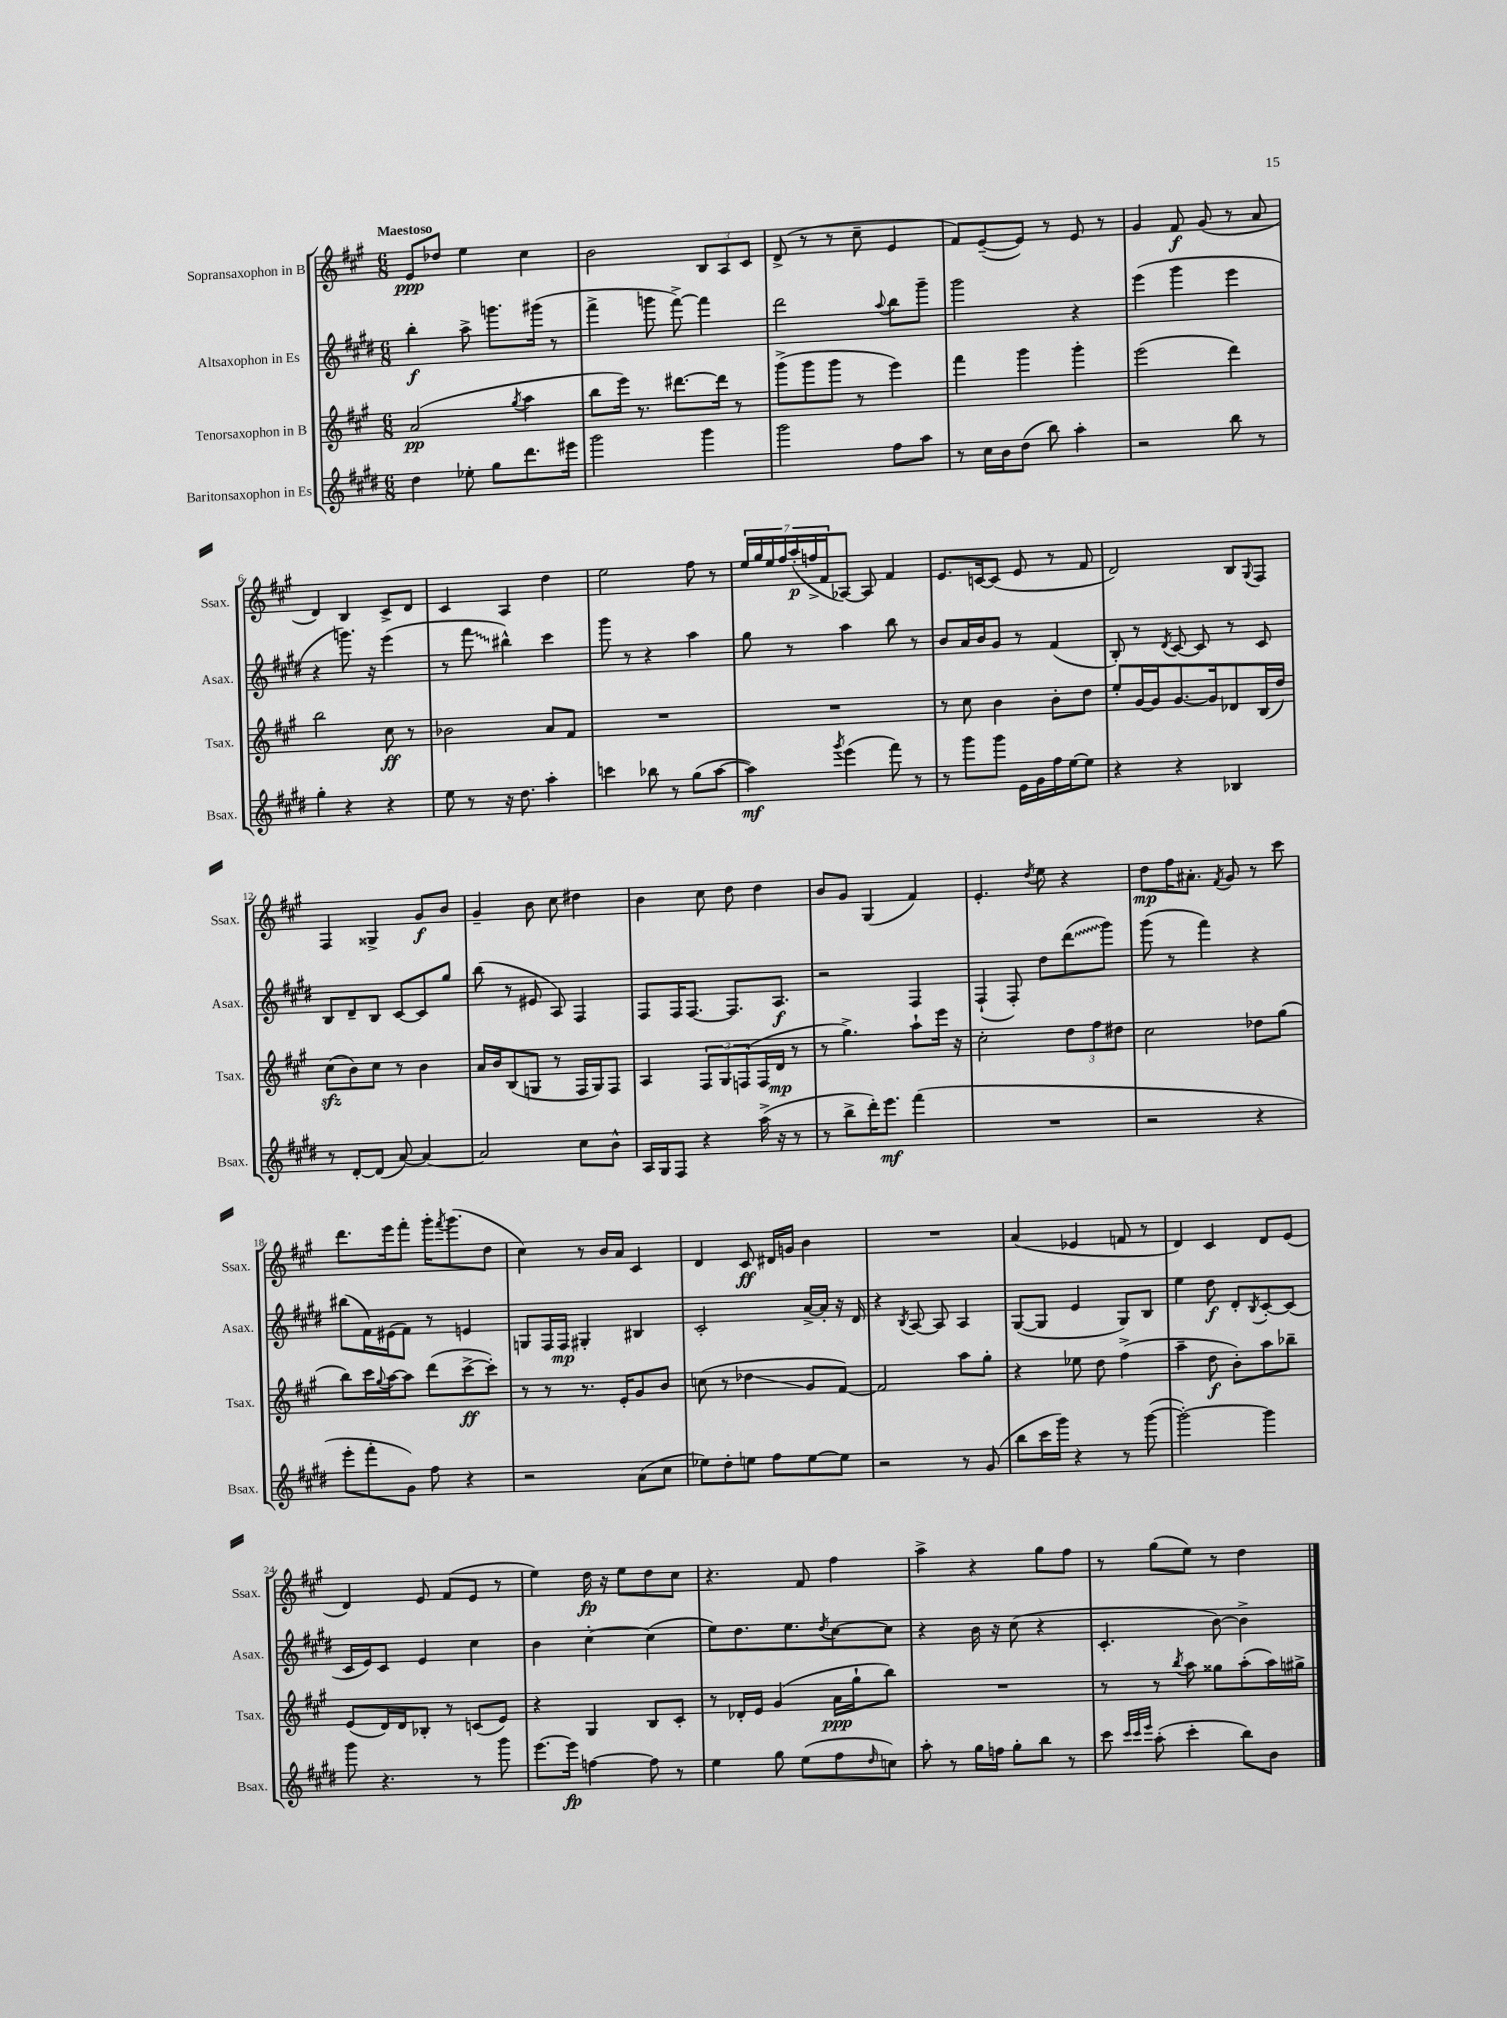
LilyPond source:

<<
\new StaffGroup <<
\new Staff = "s0" \with { instrumentName = "Sopransaxophon in B" shortInstrumentName = "Ssax." } {
    \clef treble \key a \major \numericTimeSignature \time 6/8 \tempo "Maestoso"
    e'8\ppp des''8 e''4 cis''4 |
    b'2 \tuplet 3/2 { b8 a8 cis'8 } |
    d'8->( r8 r8 cis''8-- e'4 |
    fis'8) e'8~--( e'8) r8 e'8 r8 |
    gis'4 fis'8\f gis'8( r8 a'8 |
    d'4) b4 cis'8-> d'8 |
    cis'4 a4 d''4 |
    e''2 fis''8 r8 |
    \tuplet 7/4 { e''16 gis''16 e''16 fis''16 a''16-.\p( f''16-> fis'16 } aes8~) aes8 fis'4 |
    e'8. c'16~ c'8( e'8 r8 fis'8 |
    d'2) b8 \appoggiatura { gis8 } fis8 |
    fis4 gisis4-> gis'8\f b'8 |
    gis'4-- b'8 cis''8 dis''4 |
    b'4 cis''8 d''8 d''4 |
    b'8 gis'8 gis4( fis'4) |
    e'4.-. \acciaccatura { d''8 } e''8 r4 |
    d''8\mp fis''16 ais'8.-. \acciaccatura { fis'8 } gis'8 r8 cis'''8 |
    d'''8. e'''16 fis'''8-. gis'''16-. \acciaccatura { fis'''8 } gis'''8.( d''8 |
    cis''4) r8 b'16 a'16 cis'4 |
    d'4 cis'8\ff dis'16 g'16 b'4 |
    R2. |
    a'4( ees'4 f'8 r8 |
    d'4) cis'4 d'8 e'8( |
    d'4) e'8 fis'8( e'8 r8 |
    e''4) d''16\fp r16 e''8 d''8 cis''8 |
    r4. fis'8 fis''4 |
    a''4-> r4 gis''8 fis''8 |
    r8 gis''8( e''8) r8 d''4 \bar "|." |
}
\new Staff = "s1" \with { instrumentName = "Altsaxophon in Es" shortInstrumentName = "Asax." } {
    \clef treble \key e \major \numericTimeSignature \time 6/8
    b''4-.\f a''8-> g'''8. gis'''16( r8 |
    fis'''4-> g'''8 fis'''8~->) fis'''4 |
    dis'''2 \appoggiatura { a''8 } b''8 gis'''8-- |
    gis'''2 r4 |
    e'''4( gis'''4 e'''4 |
    r4 g'''8.) r16 e'''4( |
    r8 \once \override Glissando.style = #'zigzag fis'''8\glissando bis''4-^) cis'''4 |
    gis'''8 r8 r4 a''4 |
    gis''8 r8 a''4 b''8 r8 |
    b'8 a'16 b'16 gis'8 r8 fis'4( |
    b8-.) r8 \acciaccatura { dis'8 } cis'8~ cis'8 r8 cis'8 |
    b8 dis'8-- b8 cis'8~ cis'8 gis''8 |
    b''8( r8 eis'8 a8) fis4 |
    fis8 fis16 fis8.~ fis8. a8.\f |
    r2 fis4 |
    fis4-!( fis8-.) dis''8 \once \override Glissando.style = #'zigzag dis'''8\glissando( gis'''8) |
    gis'''8( r8 fis'''4) r4 |
    bis''8( fis'16) eis'16( fis'8) r8 e'4 |
    g8 fis16 fis16\mp gis4-. bis4 |
    cis'2-. a'16~-> a'16-. r16 dis'16 |
    r4 \acciaccatura { b8 } a8~ a8 a4 |
    gis8~( gis8 e'4 gis8) b8 |
    e''4 dis''8\f dis'8-. \acciaccatura { b8 } cis'8~-. cis'8( |
    cis'16 e'16) cis'8 e'4 cis''4 |
    b'4 cis''4~-. cis''4( |
    e''8) dis''8. e''8. \acciaccatura { dis''8 } cis''8~ cis''8 |
    r4 b'16 r16 cis''8( r4 |
    cis'4.-. b'8~) b'4-> \bar "|." |
}
\new Staff = "s2" \with { instrumentName = "Tenorsaxophon in B" shortInstrumentName = "Tsax." } {
    \clef treble \key a \major \numericTimeSignature \time 6/8
    a'2\pp( \acciaccatura { gis''8 } a''4 |
    b''8 e'''16) r8. dis'''8.~ dis'''16 r8 |
    gis'''8->( gis'''8 gis'''8 r8 e'''4) |
    fis'''4 gis'''4 gis'''4-. |
    e'''2( d'''4) |
    b''2 cis''8\ff r8 |
    bes'2 a'8 fis'8 |
    R2. |
    R2. |
    r8 cis''8 b'4 b'8-. d''8 |
    e''8-. gis'16~ gis'16 gis'8.~ gis'16 des'8 b16( d''16) |
    cis''8\sfz( b'8) cis''8 r8 b'4 |
    a'16 b'16 b8( g8 r8 fis16 g16) fis8 |
    a4 \tuplet 3/2 { fis8 gis8 f8( } f16 d'16\mp r8 |
    r8 gis''4.->) a''8-! e'''16 r16 |
    cis''2-. \tuplet 3/2 { d''8 fis''8 dis''8 } |
    cis''2 des''8 gis''8( |
    b''8) cis'''16 \appoggiatura { gis''8 } a''16~ a''8 d'''8( cis'''8~->\ff cis'''8-.) |
    r8 r8 r8. e'16-. gis'8 b'8 |
    c''8( r8 des''4\glissando gis'8 fis'8~) |
    fis'2 a''8 gis''8-. |
    r4 ees''8 d''8 fis''4->( |
    a''4-- d''8\f b'8-.) a''8 bes''8-- |
    e'8( d'16) d'16 bes8-. r8 c'8( e'8) |
    r4 gis4 b8 cis'8-. |
    r8 des'16-. e'16 gis'4( a'16\ppp gis''16-! b''8) |
    R2. |
    r8 r8 \acciaccatura { b''8 } a''8 gisis''8 a''8-.( a''16) gis''16-> \bar "|." |
}
\new Staff = "s3" \with { instrumentName = "Baritonsaxophon in Es" shortInstrumentName = "Bsax." } {
    \clef treble \key e \major \numericTimeSignature \time 6/8
    dis''4 ees''8-. gis''8 dis'''8. eis'''16 |
    gis'''2 gis'''4 |
    gis'''2 fis''8 a''8 |
    r8 cis''16 b'16 dis''8( b''8) a''4-. |
    r2 b''8 r8 |
    gis''4-. r4 r4 |
    e''8 r8 r16 dis''8. a''4-. |
    c'''4 bes''8 r8 gis''8( a''8~ |
    a''4\mf) \acciaccatura { gis'''8 } e'''4( fis'''8) r8 |
    r8 gis'''8 gis'''8 e'16 gis'16 fis''16 e''16~ e''8 |
    r4 r4 bes4 |
    r8 dis'8~-. dis'8( a'8~) a'4~ |
    a'2 cis''8 b'8-^ |
    a16 gis16 fis8 r4 a''16->( r16 r8 |
    r8 b''8-> dis'''16-.) e'''8.\mf fis'''4( |
    R2. |
    r2 r4 |
    e'''8-. fis'''8-. gis'8) fis''8 r4 |
    r2 a'8( cis''8 |
    ees''8) dis''8-. e''8 fis''8 e''8~ e''8 |
    r2 r8 gis'8( |
    b''8 cis'''16 gis'''16) r4 r8 gis'''8~( |
    gis'''2~-.) gis'''4 |
    gis'''8 r4. r8 gis'''8 |
    e'''8.~ e'''16\fp f''4~ f''8 r8 |
    e''4 gis''8 e''8( fis''8 \grace { dis''16 } c''8) |
    a''8-. r8 gis''16 f''16 gis''8-. b''8 r8 |
    cis'''8 \grace { cis'''32 cis'''32 e'''32 } a''8-.( cis'''4-. b''8) b'8 \bar "|." |
}
>>
>>
